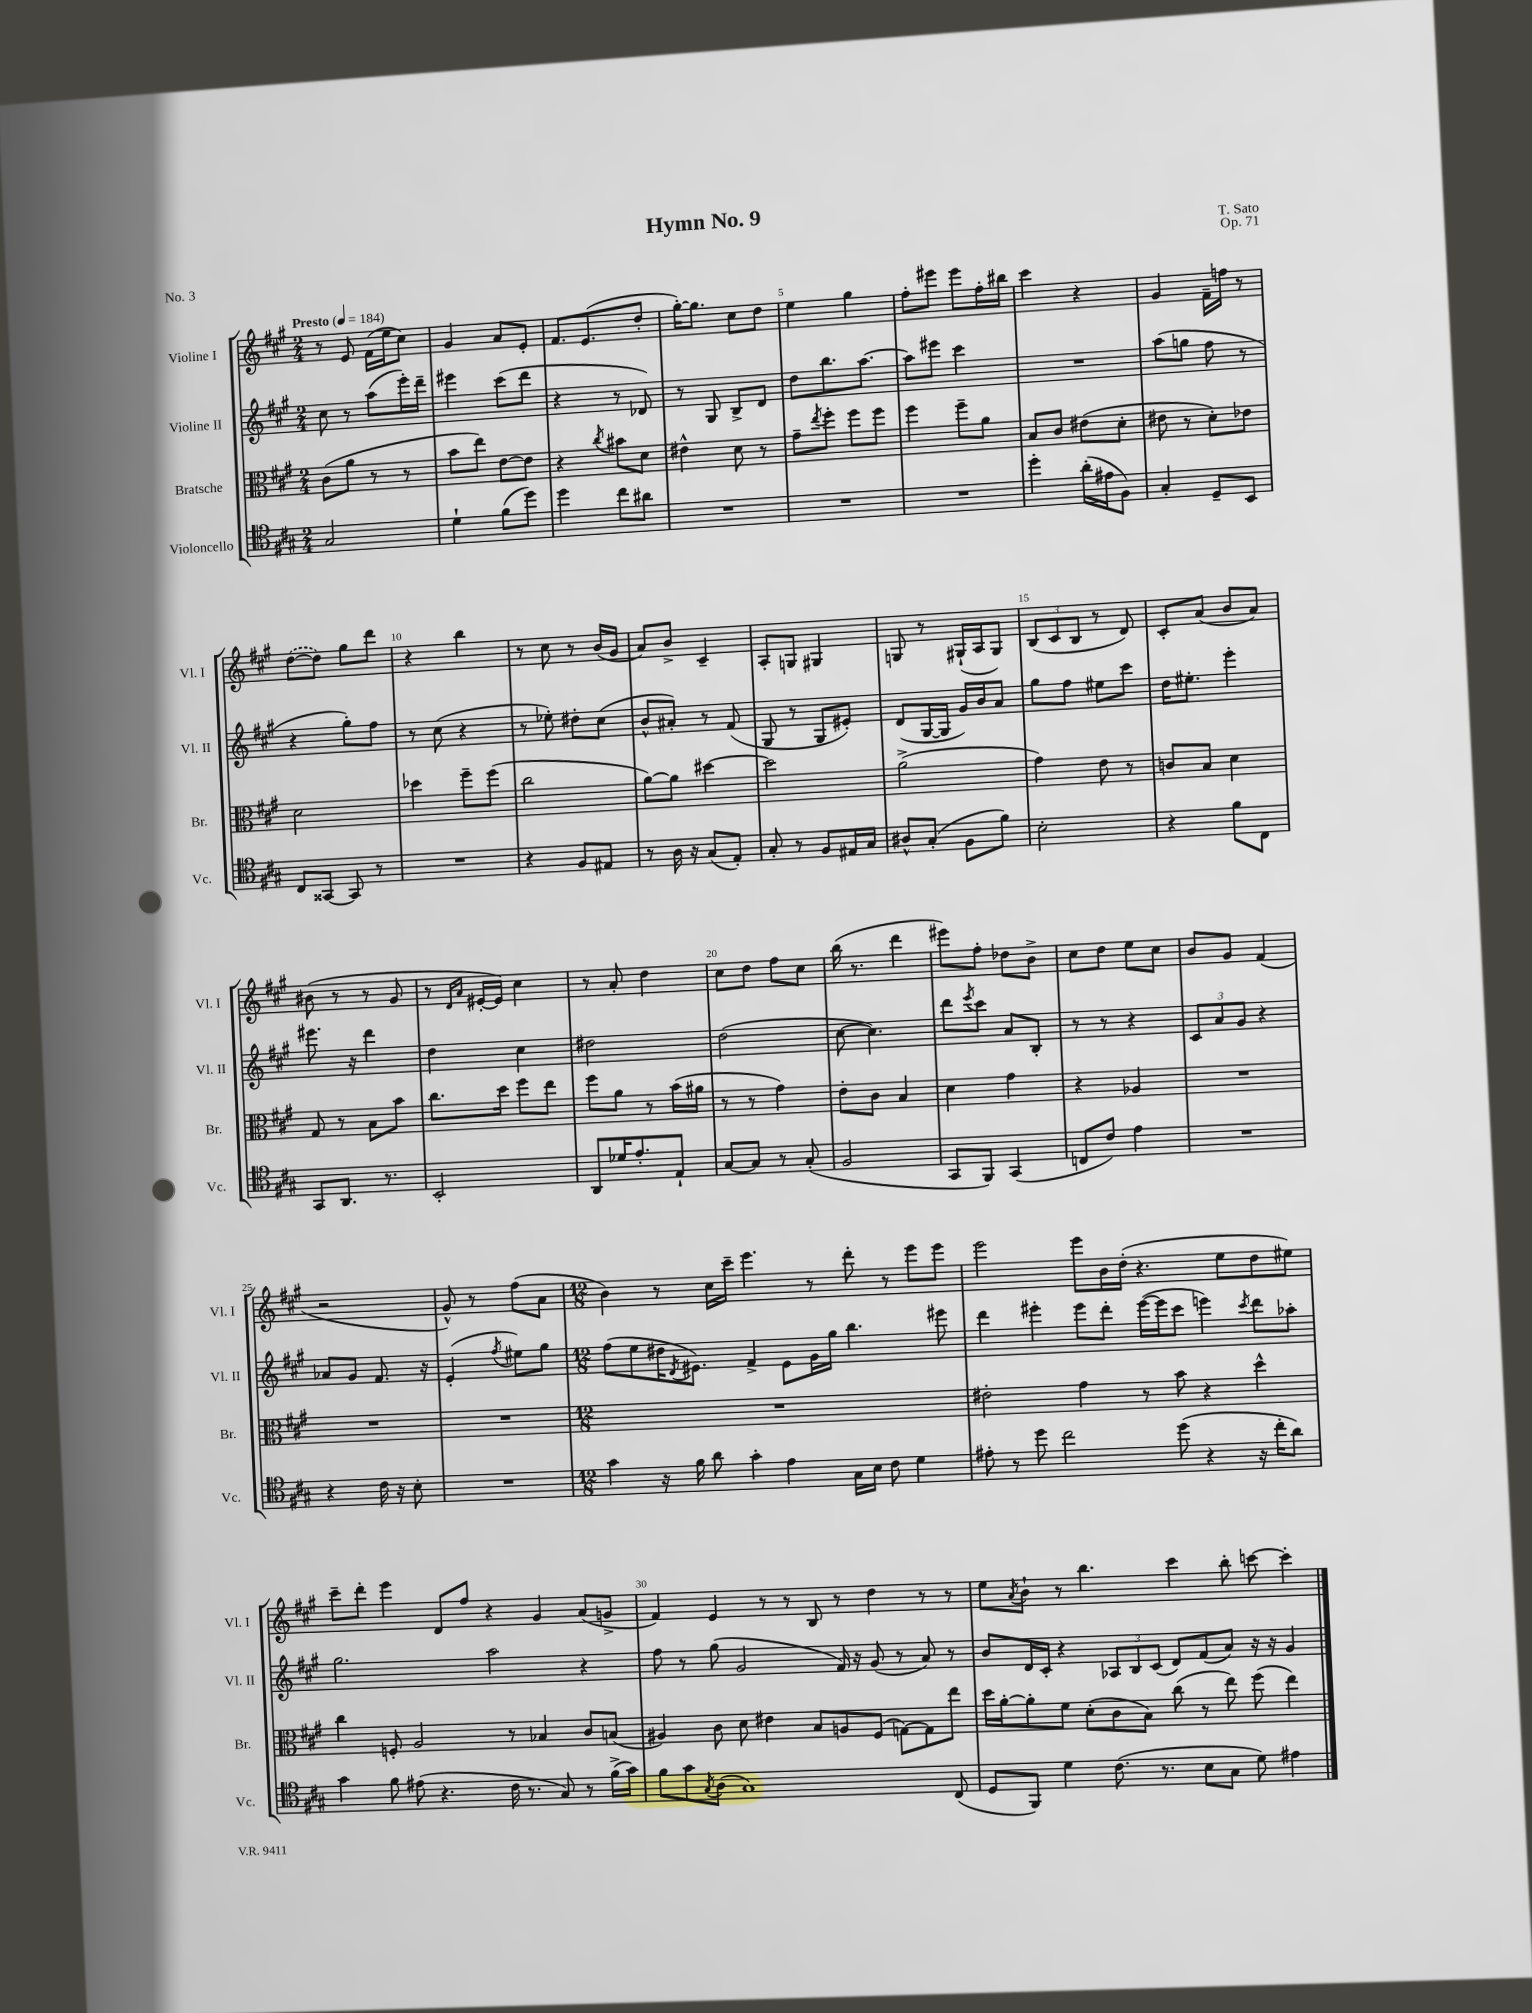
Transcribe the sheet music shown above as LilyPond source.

\header { title = "Hymn No. 9" composer = "T. Sato" opus = "Op. 71" piece = "No. 3" }
<<
\new StaffGroup <<
\new Staff = "s0" \with { instrumentName = "Violine I" shortInstrumentName = "Vl. I" } {
    \clef treble \key a \major \numericTimeSignature \time 2/4 \tempo "Presto" 4 = 184
    r8 e'8 fis'16( e''16 cis''8) |
    gis'4 a'8 e'8-. |
    fis'8. e'8.( d''8-. |
    gis''16~-.) gis''8. cis''8 d''8 |
    e''4 gis''4 |
    fis''8-. eis'''8 eis'''8 fis''16-. bis''16 |
    cis'''4 r4 |
    gis'4 fis'16-- f''16 r8 |
    \once \slurDashed d''8~( d''8) gis''8 d'''8 |
    r4 b''4 |
    r8 cis''8 r8 b'16( gis'16 |
    a'8) b'8-> cis'4-- |
    a8-. g8 gis4 |
    g8 r8 gis16-!( a16 gis8) |
    \tuplet 3/2 { b8( cis'8 b8 } r8 d'8) |
    cis'8-. a'8( b'8 a'8) |
    bis'8( r8 r8 gis'8 |
    r8 \grace { d'16 a'16 } eis'16~-. eis'16) cis''4 |
    r8 a'8-. d''4 |
    cis''8 d''8 fis''8 cis''8 |
    b''16( r8. d'''4 |
    eis'''8) fis''8-. des''8 b'8-> |
    cis''8 d''8 e''8 cis''8 |
    b'8 gis'8 fis'4( |
    r2 |
    gis'8-^) r8 fis''8( a'8 |
    \numericTimeSignature \time 12/8 b'4) r8 cis''16 cis'''16-- e'''4. r8 d'''8-. r8 e'''8 e'''8 |
    e'''2 e'''8 b'16 d''16-.( r4. e''8 d''8 eis''8) |
    cis'''8-- d'''8-. e'''4 d'8 fis''8 r4 gis'4 a'8( g'8-> |
    fis'4) e'4 r8 r8 b8 r8 d''4 r8 r8 |
    e''8 \acciaccatura { a'8 } b'8-! r8 b''4. cis'''4 b''8-. c'''8~ c'''4-. \bar "|." |
}
\new Staff = "s1" \with { instrumentName = "Violine II" shortInstrumentName = "Vl. II" } {
    \clef treble \key a \major \numericTimeSignature \time 2/4
    cis''8 r8 a''8( e'''16-.) d'''16-- |
    eis'''4 cis'''8( d'''8 |
    r4 r8 des'8) |
    r8 gis8 b8-> d'8 |
    d''8 b''8. a''8.~ |
    a''8 eis'''8 cis'''4 |
    R2 |
    a''8( g''8 fis''8 r8 |
    r4 gis''8-.) fis''8 |
    r8 cis''8( r4 |
    r8 ees''8-.) dis''8-. cis''8( |
    b'8-^ ais'8-.) r8 fis'8( |
    gis8 r8 gis8 eis'8-.) |
    d'8( gis16~ gis16 gis'16) b'16 a'8 |
    gis''8 fis''8 eis''8 cis'''8 |
    d''16 eis''8.-. e'''4-. |
    eis'''8. r16 d'''4 |
    d''4 cis''4 |
    dis''2 |
    d''2( |
    cis''8~ cis''4.) |
    d'''8 \acciaccatura { e'''8 } cis'''8 a'8 b8-. |
    r8 r8 r4 |
    \tuplet 3/2 { cis'8 a'8 gis'8 } r4 |
    aes'8 gis'8 fis'8. r16 |
    e'4-.( \acciaccatura { fis''8 } eis''8) gis''8 |
    \numericTimeSignature \time 12/8 fis''8( e''8 dis''16 \acciaccatura { d'8 } eis'8.) fis'4-> eis'8 gis'16 gis''16 b''4. eis'''8 |
    d'''4 eis'''4-. eis'''8 d'''8-. eis'''16~( eis'''16 cis'''8 e'''4) \acciaccatura { cis'''8 } d'''8 aes''8-. |
    gis''2. a''2 r4 |
    fis''8 r8 gis''8( gis'2 fis'16) r16 gis'8( r8 a'8) r8 |
    b'8 d'16 cis'16-. r4 \tuplet 3/2 { aes8 b8 cis'8( } d'8) fis'8( a'8) r16 r16 gis'4 \bar "|." |
}
\new Staff = "s2" \with { instrumentName = "Bratsche" shortInstrumentName = "Br." } {
    \clef alto \key a \major \numericTimeSignature \time 2/4
    cis'8( a'8 r8 r8 |
    b'8 e''8) e'8~ e'8 |
    r4 \acciaccatura { cis''8 } bis'8 d'8 |
    eis'4-^ d'8 r8 |
    gis'8-- \acciaccatura { e''8 } fis''8-. fis''8 fis''8 |
    fis''4 fis''8-- a'8 |
    b8 cis'8 eis'8( d'8-. |
    eis'8 r8 d'8-.) ees'8 |
    d'2 |
    des''4 fis''8-- fis''8( |
    cis''2 |
    a'8~) a'8 dis''4~ |
    dis''2 |
    a'2->( |
    gis'4) e'8 r8 |
    c'8 b8 d'4 |
    gis8 r8 b8 b'8 |
    cis''8. d''16 fis''8 e''8 |
    fis''8 a'8 r8 b'16( ais'16 |
    r8 r8 gis'4) |
    e'8-. cis'8 b4 |
    d'4 gis'4 |
    r4 aes4 |
    R2 |
    R2 |
    R2 |
    \numericTimeSignature \time 12/8 R1. |
    eis'2-. gis'4 r8 b'8 r4 d''4-^ |
    cis''4 f8-. a2 r8 bes4 cis'8 b8( |
    ais4) cis'8 d'8 eis'4 b8 a8 fis8( g8~) g8 e''8 |
    d''16 a'16~-. a'8-. fis'8 d'8-.( cis'8 b8) cis''8( r8 e''8) fis''8( e''4) \bar "|." |
}
\new Staff = "s3" \with { instrumentName = "Violoncello" shortInstrumentName = "Vc." } {
    \clef tenor \key a \major \numericTimeSignature \time 2/4
    gis2 |
    d'4-! fis'8( d''8) |
    d''4 cis''8 ais'8 |
    R2 |
    R2 |
    R2 |
    d''4-. a'16-.( eis'16 fis8) |
    gis4-. d8-- b,8 |
    cis8 gisis,8~ gisis,8 r8 |
    R2 |
    r4 fis8 eis8 |
    r8 a16 r16 gis8( e8-.) |
    gis8-. r8 fis8 eis16 gis16 |
    ais8-^ gis8-.( fis8 fis'8) |
    b2-. |
    r4 fis'8 cis8 |
    gis,8 a,8. r8. |
    b,2-. |
    a,8 des'16 e'8.-. e8-! |
    gis8~ gis8 r8 gis8-.( |
    fis2 |
    gis,8 fis,8) gis,4( |
    c8 cis'8) e'4 |
    R2 |
    r4 cis'16 r16 b8-. |
    R2 |
    \numericTimeSignature \time 12/8 gis'4 r16 fis'16 a'8 gis'4-. e'4 gis16 b16 cis'8 d'4 |
    eis'8-. r8 d''8 cis''2 d''8( r4 r16 cis''16-. a'8) |
    gis'4 fis'8 eis'8( r4. cis'16 r8. gis8) r8 fis'16->( gis'16) |
    fis'8 gis'8 \acciaccatura { gis8 } a8( gis1) cis8( |
    d8 fis,8) d'4 cis'8.( r8. b8 gis8 d'8) eis'4 \bar "|." |
}
>>
>>
\layout { \context { \Score \override BarNumber.break-visibility = ##(#f #t #t) barNumberVisibility = #(every-nth-bar-number-visible 5) } }
